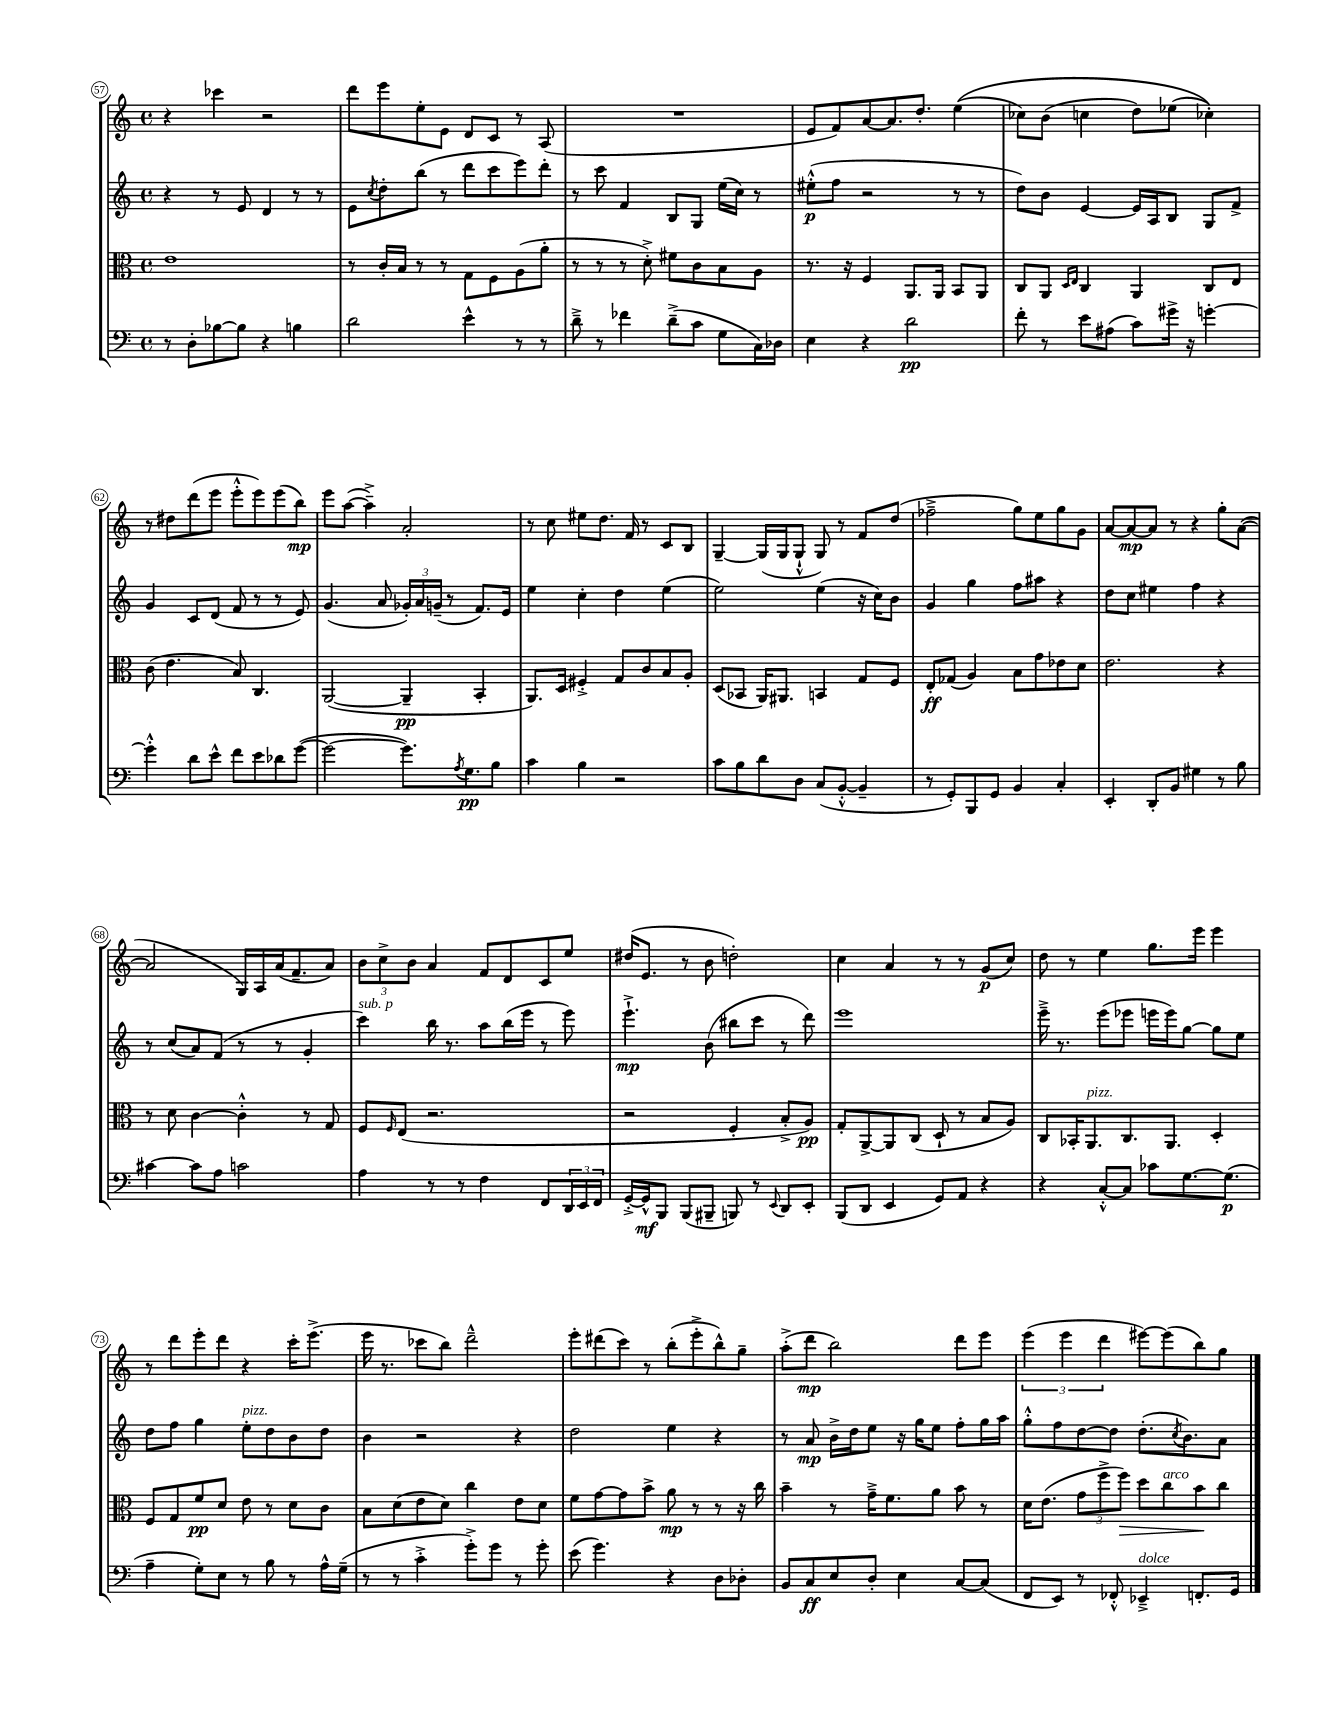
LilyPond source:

<<
\new StaffGroup <<
\new Staff = "s0" {
    \clef treble \key c \major \defaultTimeSignature \time 4/4
    r4 ces'''4 r2 |
    d'''8 e'''8 e''8-. e'8 d'8 c'8 r8 a8( |
    R1 |
    e'8 f'8) a'8~ a'8. d''8.-. e''4(\( |
    ces''8) b'8( c''4 d''8) ees''8( ces''4-.)\) |
    r8 dis''8 d'''8( e'''8 e'''8-.-^ e'''8) e'''8( b''8\mp) |
    e'''8 a''8~( a''4--->) a'2-. |
    r8 c''8 eis''8 d''8. f'16 r8 c'8 b8 |
    g4~-- g16( g16 g8-!-^ g8) r8 f'8 d''8( |
    fes''2---> g''8) e''8 g''8 g'8 |
    a'8~ a'8~\mp a'8 r8 r4 g''8-. a'8~( |
    a'2 g16) a16 a'16( f'8.-- a'8) |
    \tuplet 3/2 { b'8 c''8-> b'8 } a'4 f'8 d'8 c'8 e''8 |
    dis''16( e'8. r8 b'8 d''2-.) |
    c''4 a'4 r8 r8 g'8\p( c''8) |
    d''8 r8 e''4 g''8. e'''16 e'''4 |
    r8 d'''8 e'''8-. d'''8 r4 c'''16-. e'''8.->( |
    e'''16 r8. ces'''8 b''8) d'''2---^ |
    e'''8-. dis'''8( c'''8) r8 b''8-.( e'''8-.-> b''8-^) g''8-- |
    a''8-.->( d'''8\mp b''2) d'''8 e'''8 |
    \tuplet 3/2 { e'''4( e'''4 d'''4 } eis'''8~) eis'''8( b''8) g''8 \bar "|." |
}
\new Staff = "s1" {
    \clef treble \key c \major \defaultTimeSignature \time 4/4
    r4 r8 e'8 d'4 r8 r8 |
    e'8 \acciaccatura { c''8 } d''8-. b''8( r8 d'''8 c'''8 e'''8) d'''8-. |
    r8 c'''8 f'4 b8 g8 e''16( c''16) r8 |
    eis''8-.-^\p( f''8 r2 r8 r8 |
    d''8) b'8 e'4~ e'16 a16 b8 g8 f'8-> |
    g'4 c'8 d'8( f'8 r8 r8 e'8) |
    g'4.( a'8 \tuplet 3/2 { ges'16-.) a'16 g'16--( } r8 f'8.) e'16 |
    e''4 c''4-. d''4 e''4( |
    e''2) e''4( r16 c''16) b'8 |
    g'4 g''4 f''8 ais''8 r4 |
    d''8 c''8 eis''4 f''4 r4 |
    r8 c''8( a'8) f'8( r8 r8 g'4-. |
    c'''4^\markup { \italic "sub. p" }) b''16 r8. a''8 b''16( e'''16 r8 e'''8) |
    e'''4.-!->\mp b'8( bis''8 c'''8 r8 d'''8) |
    e'''1 |
    e'''16---> r8. e'''8( ees'''8 e'''16 e'''16) g''8~ g''8 e''8 |
    d''8 f''8 g''4 e''8-.^\markup { \italic "pizz." } d''8 b'8 d''8 |
    b'4 r2 r4 |
    d''2 e''4 r4 |
    r8 a'8\mp b'16-> d''16 e''8 r16 g''16 e''8 f''8-. g''16 a''16 |
    g''8-.-^ f''8 d''8~ d''8 d''8.-.( \acciaccatura { c''8 } b'8.) a'8 \bar "|." |
}
\new Staff = "s2" {
    \clef alto \key c \major \defaultTimeSignature \time 4/4
    e'1 |
    r8 c'16-. b16 r8 r8 g8 f8 a8( a'8-. |
    r8 r8 r8 d'8-.->) fis'8 c'8 b8 a8 |
    r8. r16 f4 a,8. a,16 b,8 a,8 |
    c8 a,8 \grace { d16 e16 } c4 a,4 c8 e8 |
    c'8( e'4. b8) c4. |
    a,2~( a,4--\pp b,4-. |
    a,8.) d16 fis4-.-> g8 c'8 b8 a8-. |
    d8( bes,8 a,16) ais,8. b,4 g8 f8 |
    e8-.\ff ges8( a4) b8 g'8 ees'8 d'8 |
    e'2. r4 |
    r8 d'8 c'4~ c'4-.-^ r8 g8 |
    f8 \grace { f16 } e8( r2. |
    r2 f4-. b8-.-> a8\pp) |
    g8-. a,8~-> a,8 c8( d8-! r8 b8 a8) |
    c8 bes,16-. a,8.^\markup { \italic "pizz." } c8. a,8. d4-. |
    f8 g8 f'8\pp d'8 e'8 r8 d'8 c'8 |
    b8 d'8( e'8 d'8) c''4 e'8 d'8 |
    f'8 g'8~ g'8 b'8-> a'8\mp r8 r8 r16 c''16 |
    b'4-- r8 g'16---> f'8. a'8 b'8 r8 |
    d'16 e'8.( \tuplet 3/2 { g'8 f''8-> f''8\>) } d''8 c''8^\markup { \italic "arco" } b'8\! c''8 \bar "|." |
}
\new Staff = "s3" {
    \clef bass \key c \major \defaultTimeSignature \time 4/4
    r8 d8-. bes8~ bes8 r4 b4 |
    d'2 e'4-^ r8 r8 |
    d'8---> r8 fes'4 d'8--->( c'8 g8 c16) des16 |
    e4 r4 d'2\pp |
    f'8-. r8 e'8 ais8( c'8) gis'16-> r16 g'4~-. |
    g'4-.-^ d'8 e'8-^ f'8 e'8 des'8 g'8~( |
    g'2~ g'8.) \acciaccatura { a8 } g8.\pp b8 |
    c'4 b4 r2 |
    c'8 b8 d'8 d8 c8( b,8~-.-^ b,4-- |
    r8 g,8-.) b,,8 g,8 b,4 c4-. |
    e,4-. d,8-. b,8 gis4 r8 b8 |
    cis'4~ cis'8 a8 c'2 |
    a4 r8 r8 f4 f,8 \tuplet 3/2 { d,16 e,16 f,16 } |
    g,16~-.-> g,16-^\mf b,,8 b,,8( bis,,8-- b,,8) r8 \appoggiatura { e,8 } d,8 e,8-. |
    b,,8( d,8 e,4 g,8) a,8 r4 |
    r4 c8~-.-^ c8 ces'8 g8.~ g8.\p( |
    a4-- g8-.) e8 r8 b8 r8 a16-^ g16--( |
    r8 r8 c'4-.-> g'8-.->) g'8 r8 g'8-. |
    e'8( g'4.) r4 d8 des8-. |
    b,8 c8\ff e8 d8-. e4 c8~ c8( |
    f,8 e,8) r8 fes,8-.-^ ees,4--->^\markup { \italic "dolce" } f,8.-. g,16 \bar "|." |
}
>>
>>
\layout { \context { \Score currentBarNumber = #57 \override BarNumber.stencil = #(make-stencil-circler 0.1 0.3 ly:text-interface::print) } }
